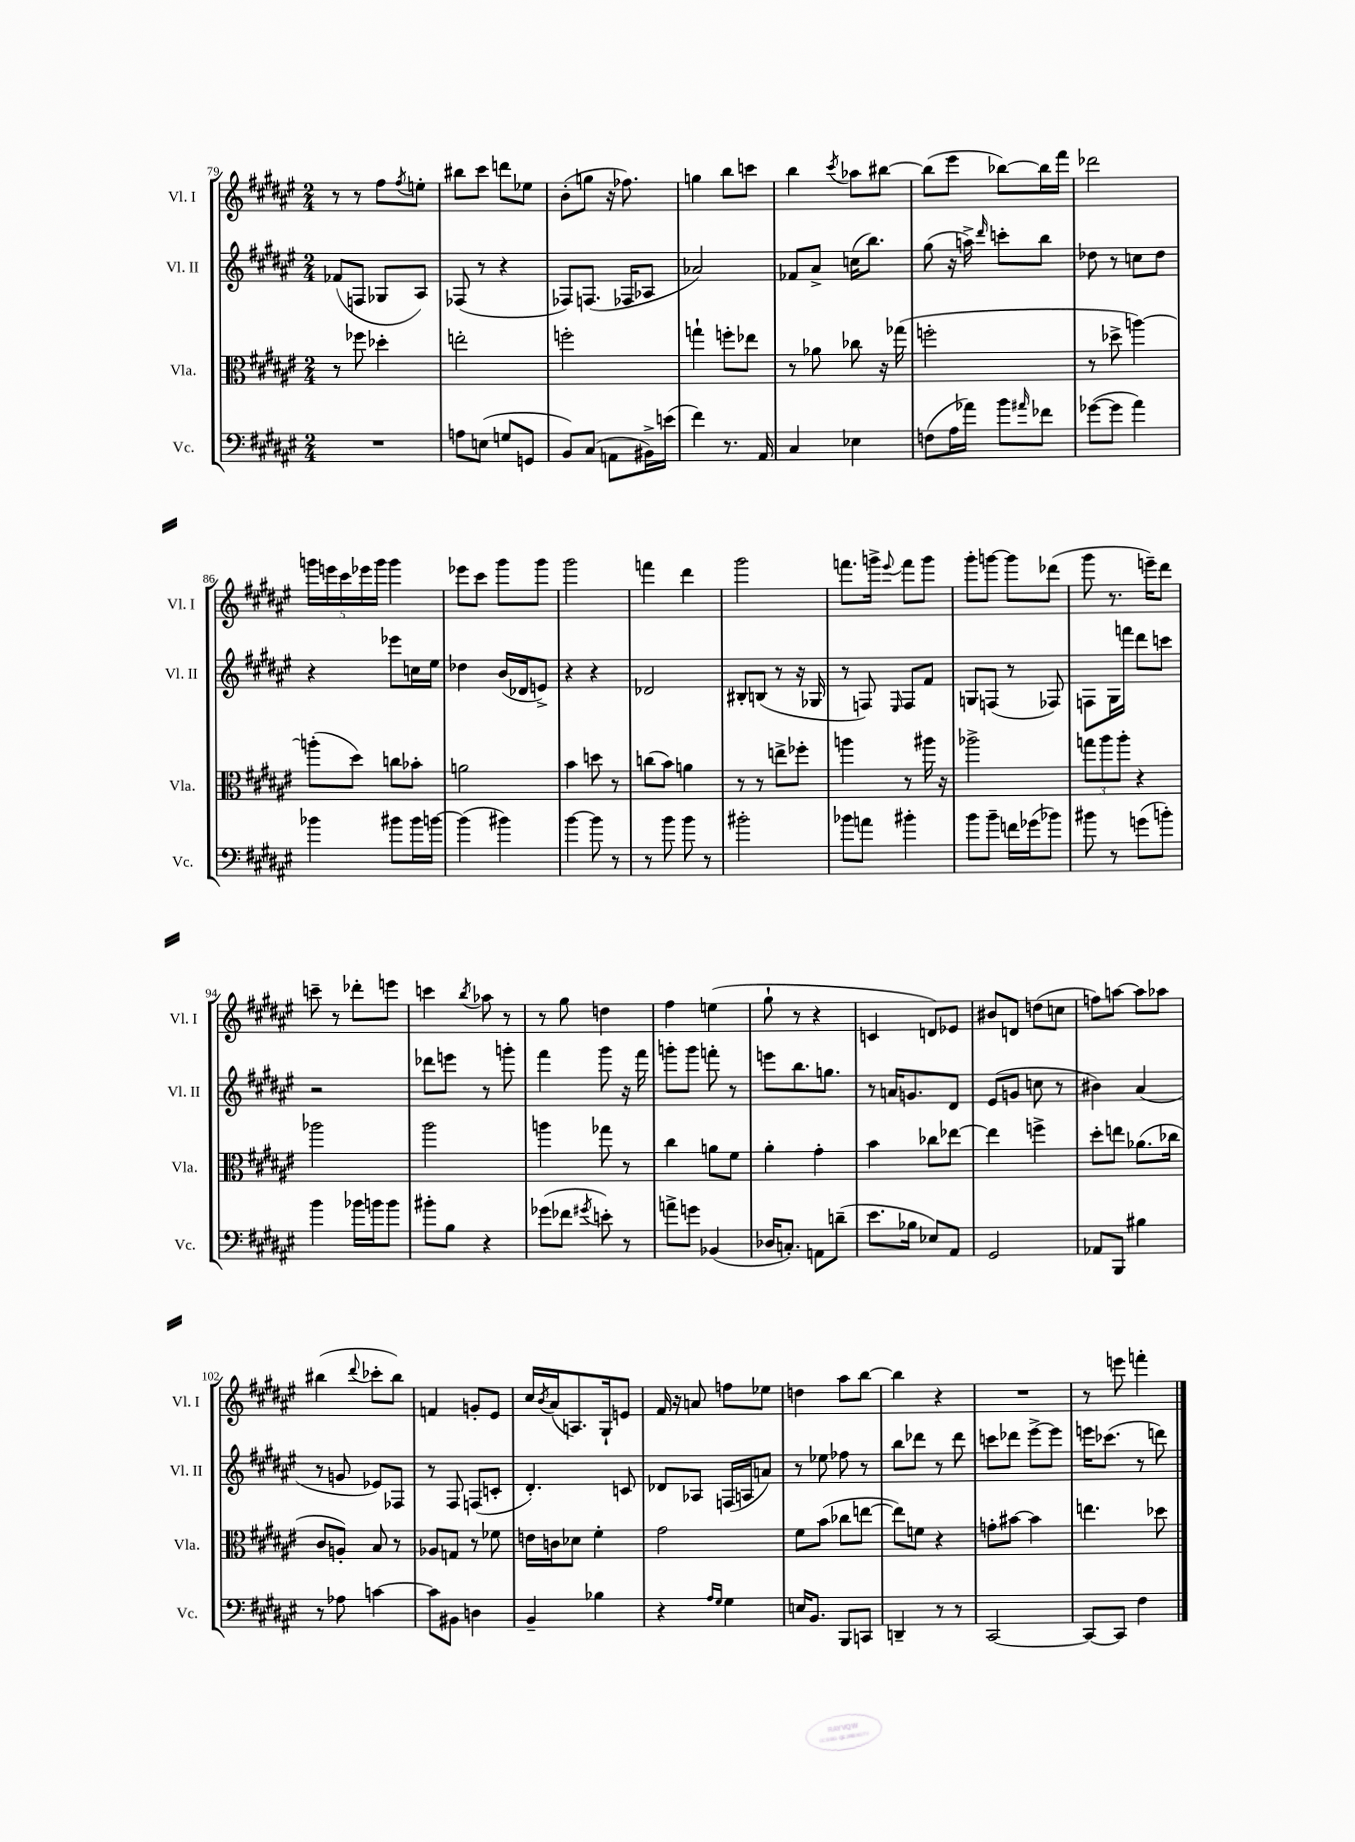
<<
\new StaffGroup <<
\new Staff = "s0" \with { instrumentName = "Vl. I" shortInstrumentName = "Vl. I" } {
    \clef treble \key fis \major \numericTimeSignature \time 2/4
    r8 r8 fis''8 \acciaccatura { fis''8 } e''8-. |
    bis''8 cis'''8 d'''8 ees''8 |
    b'8-.( g''8 r16 fes''8.) |
    g''4 b''8 c'''8 |
    b''4 \acciaccatura { cis'''8 } aes''8 bis''8~ |
    bis''8( eis'''8 bes''8~) bes''16 fis'''16 |
    des'''2 |
    \tuplet 5/4 { g'''16 e'''16 cis'''16 ees'''16 g'''16 } g'''4 |
    ees'''8 cis'''8 gis'''8 gis'''8 |
    gis'''2 |
    f'''4 dis'''4 |
    gis'''2 |
    f'''8. g'''16-> \appoggiatura { eis'''8 } f'''8 g'''8 |
    gis'''8-. g'''8~ g'''8 des'''8( |
    gis'''8 r8. e'''16--) dis'''8 |
    c'''8-- r8 des'''8-. e'''8 |
    c'''4 \acciaccatura { b''8 } aes''8 r8 |
    r8 gis''8 d''4 |
    fis''4 e''4( |
    gis''8-! r8 r4 |
    c'4 d'8) ees'8 |
    bis'8 d'8 d''8( c''8 |
    f''8) a''8~ a''8 aes''8 |
    bis''4( \appoggiatura { dis'''8 } ces'''8-. bis''8) |
    f'4 g'8-. eis'8 |
    cis''16 \acciaccatura { b'8 } ais'16( a8.) gis16-! e'8 |
    fis'16 r16 a'8 f''8 ees''8 |
    d''4 ais''8 b''8~ |
    b''4 r4 |
    R2 |
    r8 e'''8 f'''4-. \bar "|." |
}
\new Staff = "s1" \with { instrumentName = "Vl. II" shortInstrumentName = "Vl. II" } {
    \clef treble \key fis \major \numericTimeSignature \time 2/4
    fes'8( f8 ges8 ais8) |
    fes8( r8 r4 |
    fes8) f8.( fes16 aes8 |
    aes'2) |
    fes'8 ais'8-> c''16( b''8.) |
    gis''8( r16 a''16->) \grace { dis'''16 } c'''8-. b''8 |
    des''8 r8 c''8 des''8 |
    r4 ees'''8 c''16 eis''16 |
    des''4 b'16( des'16 e'8->) |
    r4 r4 |
    des'2 |
    bis8-. b8( r8 r16 ges16 |
    r8 f8) \grace { eis16 } f8 fis'8 |
    g8 f8( r8 fes8) |
    f8 gis16 f'''16 dis'''8 c'''8 |
    r2 |
    des'''8 e'''8 r8 g'''8-. |
    fis'''4 gis'''8 r16 fis'''16 |
    g'''8-. g'''8 f'''8-. r8 |
    e'''8 b''8. g''8. |
    r8 a'16 g'8. dis'8 |
    eis'8( g'8 c''8 r8 |
    bis'4) ais'4( |
    r8 g'8 ees'8) fes8 |
    r8 fis8 f8( c'8-. |
    dis'4.-.) c'8 |
    des'8 aes8 f16( a16 a'8) |
    r8 ees''8 fes''8 r8 |
    b''8 des'''8 r8 des'''8 |
    c'''8 des'''8 eis'''8~-> eis'''8 |
    e'''16 ces'''8.( r8 d'''8) \bar "|." |
}
\new Staff = "s2" \with { instrumentName = "Vla." shortInstrumentName = "Vla." } {
    \clef alto \key fis \major \numericTimeSignature \time 2/4
    r8 fes''8 des''4-. |
    e''2-. |
    f''2-. |
    g''4-! f''8-. ees''8 |
    r8 aes'8 ces''8 r16 ges''16( |
    f''2-. |
    r8 des''8-> a''4~) |
    a''8-.( dis''8) c''8 bes'8-. |
    a'2 |
    b'4 d''8 r8 |
    c''8( b'8) a'4 |
    r8 r8 e''8-> fes''8-. |
    a''4 r8 ais''16 r16 |
    aes''2-> |
    \tuplet 3/2 { g''8 ais''8 ais''8-. } r4 |
    aes''2 |
    ais''2 |
    a''4 ges''8 r8 |
    cis''4 a'8 fis'8 |
    ais'4-. gis'4-. |
    b'4 ces''8 ees''8~ |
    ees''4 f''4-> |
    dis''8-. e''8 aes'8.( ces''16 |
    cis'8 a8-.) b8 r8 |
    aes8 g8 r8 fes'8 |
    e'16 c'16 des'8 fis'4-. |
    gis'2 |
    fis'8 b'8( ces''8 e''8~ |
    e''8) f'8 r4 |
    g'8-. bis'8~ bis'4 |
    e''4. des''8 \bar "|." |
}
\new Staff = "s3" \with { instrumentName = "Vc." shortInstrumentName = "Vc." } {
    \clef bass \key fis \major \numericTimeSignature \time 2/4
    R2 |
    a8 e8( g8 g,8 |
    b,8) cis8( a,8 bis,16->) e'16( |
    fis'4) r8. ais,16 |
    cis4 ees4 |
    f8( ais16 aes'16) b'8 \grace { ais'16 } fes'8 |
    ges'8~( ges'8 ais'4) |
    bes'4 bis'8 bis'16 b'16~ |
    b'4( bis'4) |
    b'4~ b'8 r8 |
    r8 b'8 b'8 r8 |
    bis'2-. |
    bes'8 a'8 bis'4-. |
    b'8 b'8-- f'16 ges'16( bes'8) |
    bis'8 r8 g'8( b'8-.) |
    b'4 bes'16 b'16 b'8 |
    bis'8-. b8 r4 |
    ges'8( fes'8 \acciaccatura { gis'8 } e'8-.) r8 |
    a'8-> g'8 bes,4( |
    des16 c8.-.) a,8 d'8--( |
    eis'8. bes16 ees8) ais,8 |
    gis,2 |
    aes,8 b,,8 bis4 |
    r8 aes8 c'4~ |
    c'8 bis,8 d4 |
    b,4-- bes4 |
    r4 \grace { ais16 gis16 } gis4 |
    e16 b,8. b,,8 c,8 |
    d,4-- r8 r8 |
    cis,2~ |
    cis,8~ cis,8 fis4 \bar "|." |
}
>>
>>
\layout { \context { \Score currentBarNumber = #79 } }
